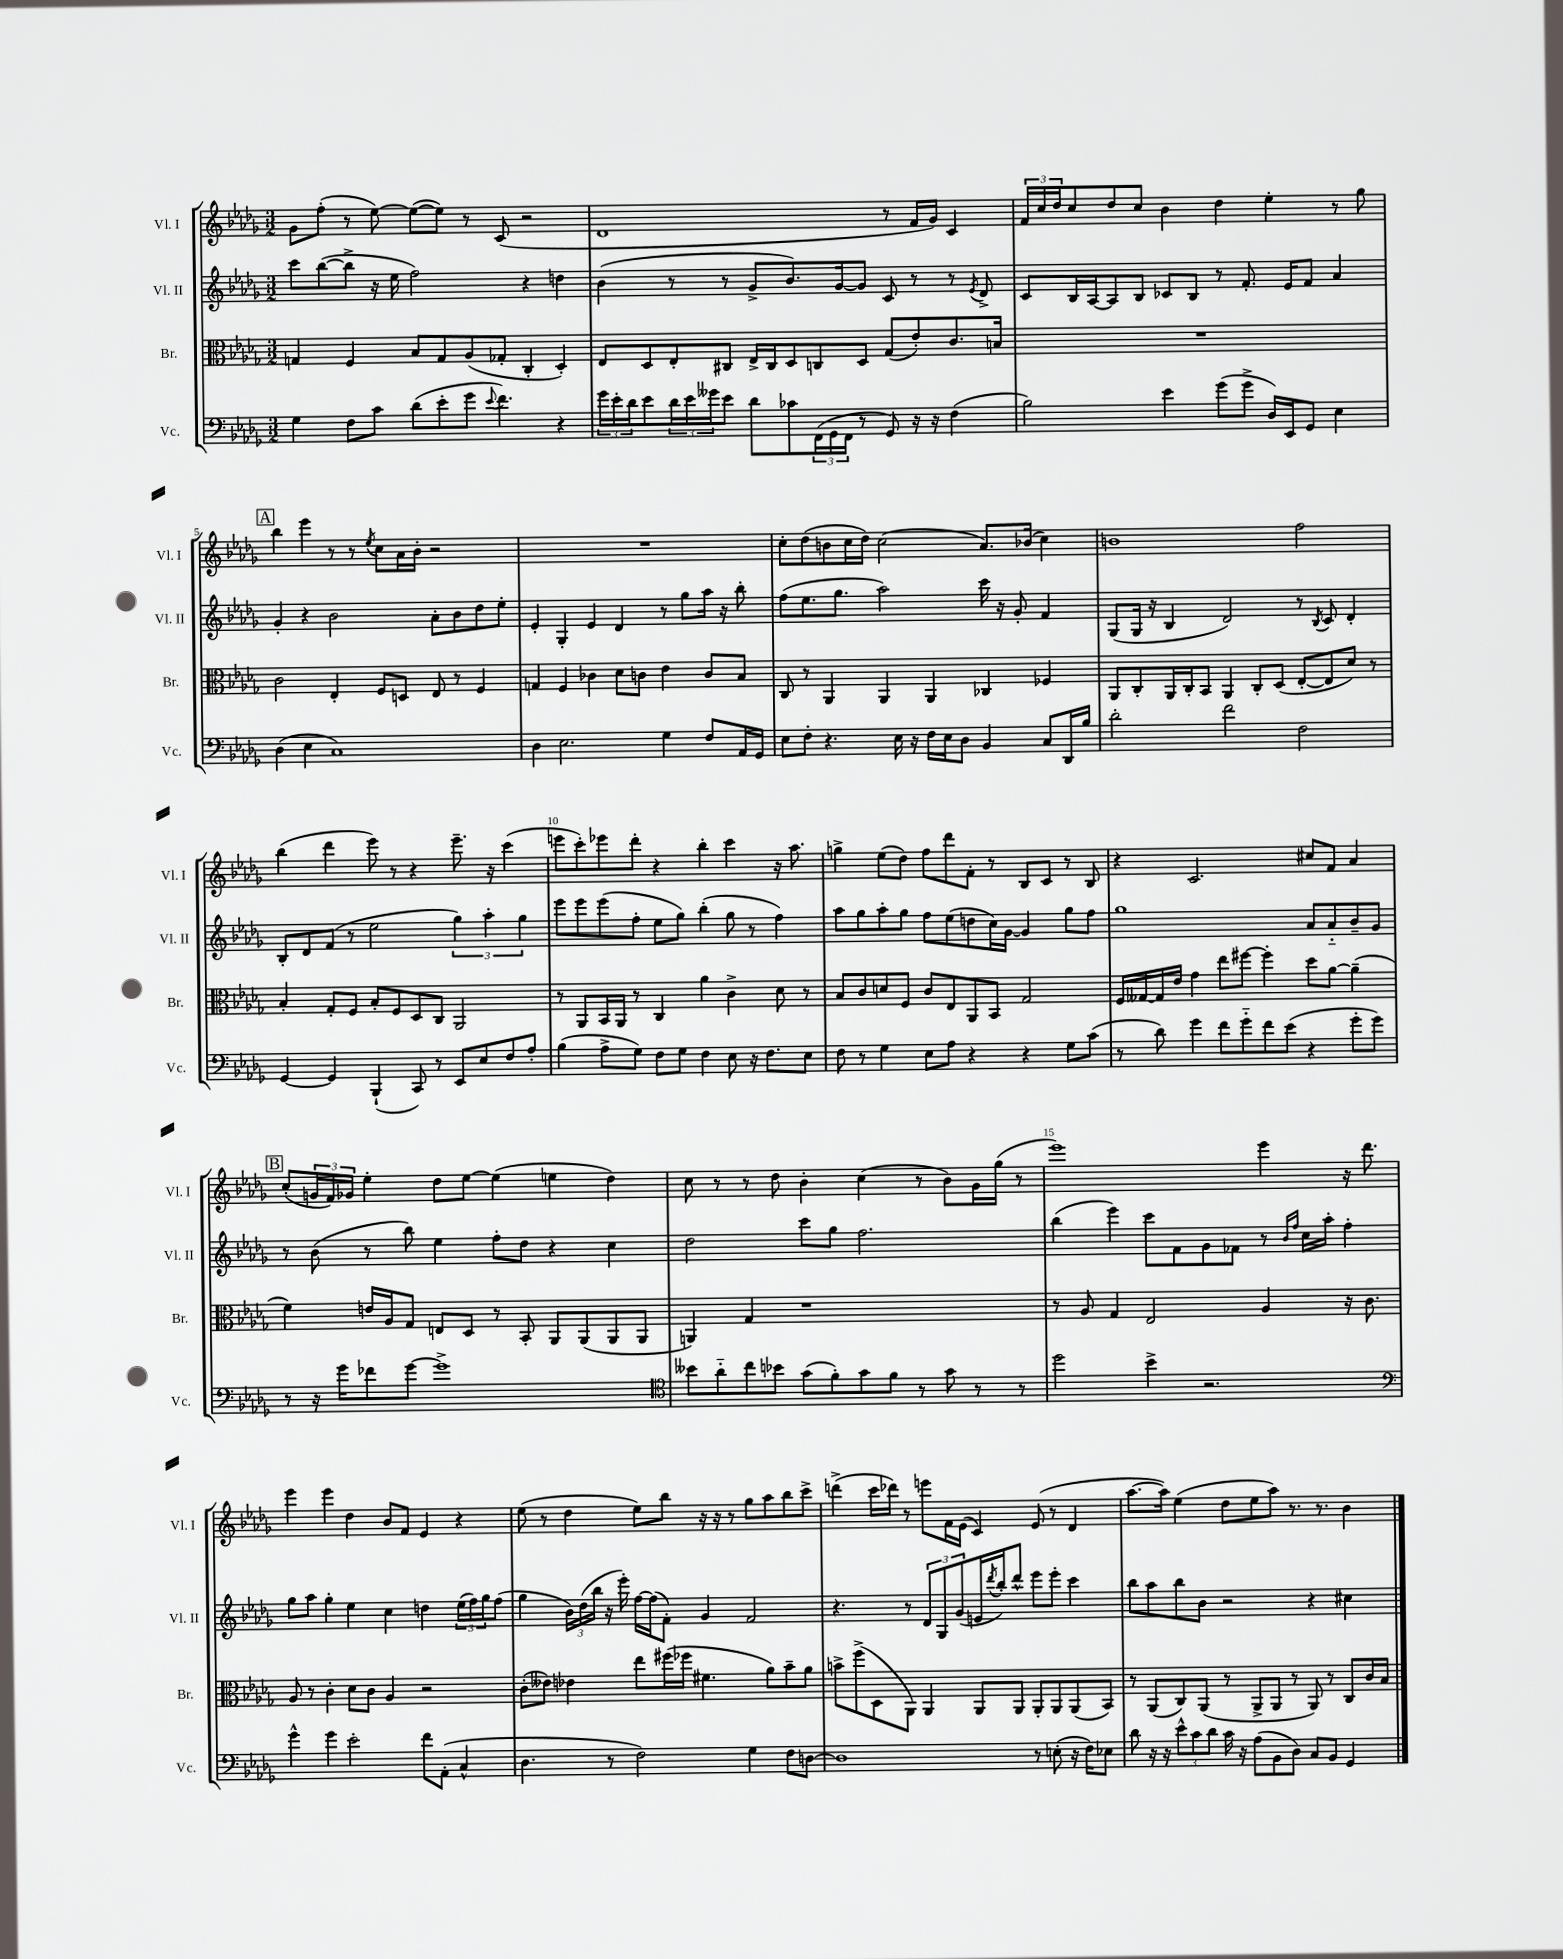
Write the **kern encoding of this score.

**kern	**kern	**kern	**kern
*part4	*part3	*part2	*part1
*staff4	*staff3	*staff2	*staff1
*I"Vc.	*I"Br.	*I"Vl. II	*I"Vl. I
*I'Vc.	*I'Br.	*I'Vl. II	*I'Vl. I
*clefF4	*clefC3	*clefG2	*clefG2
*k[b-e-a-d-g-]	*k[b-e-a-d-g-]	*k[b-e-a-d-g-]	*k[b-e-a-d-g-]
*M3/2	*M3/2	*M3/2	*M3/2
=2	=2	=2	=2
4G-\	4Gn/	8ccc\L	8g-\L
.	.	([8bb-\	(8ff'\J
8F\L	4F/	8bb-^\J]	8r
8c\J	.	16r	[8ee-\)
.	.	16ee-\	.
(8d-\L	8B-/L	2ff\)	(8ee-\L_
8e-'\	8G/	.	8ee-\J])
8g-\J	(8A-/	.	8r
8qqe-/	.	.	.
4.f\)	8G-X'/J	.	(8c/
.	4C'/	4r	2r
4r	4D-'/)	4ddn\	.
=3	=3	=3	=3
24g-\LL	8E-/L	(4b-\	1d-
24e-'\	.	.	.
24d-\J	.	.	.
8e-\	8D-/	.	.
24d-\L	8E-'/	8r	.
24e-\	.	.	.
24g--X\J	.	.	.
8e-\J	8C#X/J	8r	.
8d-\L	16E-^/LL	8g-^/L	.
.	16C#/J	.	.
8c-X\	8D-/	8.b-/)	.
(24FF\L	8Cn/	.	.
24GG-\	.	.	.
.	.	[16g-/k	.
24FF\JJ	.	.	.
8r	8D-/J	8g-/J]	.
8GG-/)	(8G-/L	8c/	8r
16r	8e-'/)	8r	16f/LL
16r	.	.	16g-/JJ)
(4F\	8.c/	8r	4c/
.	.	8qe-/	.
.	.	8d-^/	.
.	16Bn/Jk	.	.
=4	=4	=4	=4
2B-\)	1.r	8c/L	24f/LL
.	.	.	24cc/
.	.	.	24dd-/J
.	.	16B-/L	8cc/
.	.	[16A-/J	.
.	.	8A-/]	8dd-/
.	.	8B-/J	8cc/J
4e-\	.	8c-X/L	4b-\
.	.	8B-/J	.
(8g-\L	.	8r	4dd-\
8g-^\J	.	8.f'/	.
16D-/LL)	.	.	4ee-'\
16EE-/J	.	16e-/KL	.
8GG-/J	.	8f/J	.
4E-\	.	4a-/	8r
.	.	.	8gg-\
!!LO:LB:g=z
!!LO:REH:place=s1:t=A
=5	=5	=5	=5
(4D-\	2c\	4g-'/	4bb-\
4E-\	.	4r	4eee-\
1C)	4E-'/	2b-\	8r
.	.	.	8r
.	.	.	8qee-/
.	8F/L	.	8cc\L
.	8Dn/J	.	16a-\L
.	.	.	16b-'\JJ
.	8E-/	8a-'\L	2r
.	8r	8b-\	.
.	4F/	8dd-\	.
.	.	8ee-'\J	.
=6	=6	=6	=6
4D-\	4Gn/	4e-'/	1.r
2.E-\	4F/	4G-'/	.
.	4c-X\	4e-/	.
.	8d-\L	4d-/	.
.	8cn\J	.	.
4G-\	4e-\	8r	.
.	.	8gg-\L	.
8F/L	8c/L	16aa-\Jk	.
.	.	16r	.
16AA-/L	8B-/J	8bb-'\	.
16GG-/JJ	.	.	.
=7	=7	=7	=7
8E-\L	8C/	(8ff\L	8cc'\L
8F'\J	8r	8.ee-\	(8dd-\
4.r	4AA-/	.	8bn\
.	.	8.gg-\J	.
.	.	.	16cc\L
.	.	.	16dd-\JJ)
.	4AA-/	2aa-\)	(2cc\
16E-\	.	.	.
16r	.	.	.
16F\LL	4AA-/	.	.
16E-\J	.	.	.
8D-\J	.	.	.
4BB-/	4C-X/	16ccc\	8.a-/L)
.	.	16r	.
.	.	8g-'/	.
.	.	.	(16b-X/Jk
8C/L	4F-X/	4f/	4cc\)
16DD-/L	.	.	.
16B-/JJ	.	.	.
=8	=8	=8	=8
2d-'\	8AA-/L	(8G-/L	1bn
.	8C'/	16G-/Jk	.
.	.	16r	.
.	16AA-/L	4B-/	.
.	16C'/J	.	.
.	8BB-/J	.	.
2f\	4AA-/	2d-/)	.
.	8C'/L	.	.
.	(8D-/J	.	.
2F\	[8E-'/L	8r	2ff\
.	.	8qB-/	.
.	8E-/]	8c/	.
.	8d-/J)	4d-'/	.
.	8r	.	.
!!LO:LB:g=z
=9	=9	=9	=9
[4GG-/	4B-'/	8B-'/L	(4bb-\
.	.	8d-/	.
4GG-/]	8G-'/L	(8f/J	4ddd-\
.	8F/J	8r	.
(4BBB-`/	8B-'/L	2ee-\	8eee-\)
.	8F/	.	8r
8CC/)	8D-/	.	4r
8r	8C/J	.	.
8EE-/L	2AA-/	6gg-\)	8.eee-~\
8E-/	.	.	.
.	.	6aa-'\	.
.	.	.	16r
8F/	.	.	(4ccc\
.	.	6gg-\	.
8A-'/J	.	.	.
=10	=10	=10	=10
(4B-\	8r	8eee-\L	8eeen\L
.	8AA-/L	8eee-\	8ccc'\)
8A-^\L	16BB-/L	(8eee-\	8eee-X\
.	16AA-/JJ	.	.
8G-\J)	8r	8ff'\J	8ddd-'\J
8F\L	4C/	8ee-\L	4r
8G-\J	.	8gg-\J)	.
4F\	4a-\	(4bb-'\	4bb-'\
8E-\	4c^\	8gg-\	4ccc\
16r	.	8r	.
8.F\L	.	.	.
.	8d-\	4ff\)	16r
.	.	.	8.aa-\
8E-\J	8r	.	.
=11	=11	=11	=11
8F\	8B-/L	8aa-\L	4ggn^\
8r	8c/	8gg-\	.
4G-\	8dn/	8aa-'\	(8ee-\L
.	8F/J	8gg-\J	8dd-\J)
8E-\L	8c/L	8ff\L	8ff\L
8A-\J	8E-/	(8ee-\	8ddd-\
4r	8AA-/	8ddn\	8f'\J
.	8BB-/J	16cc\L)	8r
.	.	[16g-\JJ	.
4r	2G-/	4g-/]	8B-/L
.	.	.	8c/J
8G-\L	.	8gg-\L	8r
(8c\J	.	8ff\J	8B-/
=12	=12	=12	=12
8r	16F/LL	1gg-	4r
.	[16G--X/	.	.
8d-\)	16G--/]	.	.
.	16e-/JJ	.	.
4g-\	4g-\	.	2.c/
8f\L	8ee-\L	.	.
8g-\	[8ff#X\J	.	.
8f\	4ff#'\]	.	.
(8e-\J	.	.	.
4r	8dd-\L	8a-/L	8cc#X/L
.	[8a-\J	8a-/	8f/J
8g-'\L	(4a-~\]	8b-~/	4a-/
8g-\J)	.	8g-/J	.
!!LO:LB:g=z
!!LO:REH:place=s1:t=B
=13	=13	=13	=13
8r	4f\)	8r	(8cc'/L
16r	.	(8b-\	24gn/L
.	.	.	24f/)
16g-\KL	.	.	.
.	.	.	24g-X/JJ
8f-X\	16en/LL	8r	4ee-'\
.	16A-/J	.	.
[8g-\J	8G-/J	8bb-\)	.
1g-^]	8En/L	4ee-\	8dd-\L
.	8D-/J	.	[8ee-\J
.	8r	8ff'\L	(4ee-\]
.	8BB-'/	8dd-\J	.
.	8AA-/L	4r	4een\
.	(8AA-/	.	.
.	8AA-/	4cc\	4dd-\)
.	8AA-/J	.	.
=14	=14	=14	=14
*clefC4	*	*	*
8b--X\L	4AAn/)	2dd-\	8cc\
8a-\	.	.	8r
8cc\	4G-/	.	8r
8b-X\J	.	.	8dd-\
(8g-\L	1r	8ccc\L	4b-'\
8f'\)	.	8gg-\J	.
8g-\	.	2.ff\	(4cc\
8f\J	.	.	.
8r	.	.	8r
8g-\	.	.	8b-\L)
8r	.	.	16g-\L
.	.	.	(16gg-\JJ
8r	.	.	8r
=15	=15	=15	=15
2dd-\	8r	(4bb-\	1eee-)
.	8A-/	.	.
.	4G-/	4eee-\)	.
4b-^\	2E-/	8ccc\L	.
.	.	8f\	.
2.r	.	8g-\	.
.	.	8f-X\J	.
.	4A-/	8r	4eee-\
.	.	16qqb-/LL	.
.	.	16qqff/JJ	.
.	.	16cc\LL	.
.	.	16aa-'\JJ	.
.	16r	4ff'\	16r
.	8.c\	.	8.ddd-\
!!LO:LB:g=z
=16	=16	=16	=16
*clefF4	*	*	*
4g-^^\	8A-/	8gg-\L	4eee-\
.	8r	8aa-\J	.
4g-\	4c'\	4gg-'\	4eee-\
2e-'\	8d-\L	4ee-\	4dd-\
.	8c\J	.	.
.	4A-/	4cc\	8b-/L
.	.	.	8f/J
8f\L	2r	4ddn\	4e-/
(8AA-'\J	.	.	.
4C^^/	.	(24ee-\LL	4r
.	.	24ff\)	.
.	.	24gg-\J	.
.	.	(8ff\J	.
=17	=17	=17	=17
4.D-\	(8c'\L	4gg-\	(8ee-\
.	8e--X\J)	.	8r
.	4e-X\	24b-\LL)	4dd-\
.	.	(24dd-\	.
.	.	24bb-\JJ	.
8r	.	16r	.
.	.	16eee-'\)	.
2F\)	8ee-\L	[16ff\LL	8ee-\L)
.	.	(16ff\J]	.
.	(16ff#X\L	8f'\J)	8bb-\J
.	16ff-X\JJ	.	.
.	4.f#X\	4g-/	16r
.	.	.	16r
.	.	.	8r
4G-\	.	2f/	8gg-\L
.	8a-\L)	.	8aa-\
8F\L	8b-~\	.	8bb-\
[8Dn\J	8a-\J	.	8ccc^\J
=18	=18	=18	=18
1D]	8bn^\L	4.r	(4dddn^\
.	(8ff^\	.	.
.	8D-\	.	16ccc\LL
.	.	.	16ddd-X\JJ)
.	8AA-\J)	8r	8r
.	4AA-/	12d-/L	8eeen\L
.	.	12G-/	.
.	.	.	16f\L
.	.	(12g-/	.
.	.	.	(16e-\JJ
.	8AA-/L	16en/L	4c/)
.	.	8qddd-/	.
.	.	16bb-'/J)	.
.	8AA-/J	8ddd-^^/J	.
8r	8AA-'/L	8eee-\L	(8e-/
(8En'\	8AA-/	8eee-'\J	8r
16r	(8AA-/	4ccc\	4d-/
16F\KL)	.	.	.
8E-X\J	8BB-/J)	.	.
=19	=19	=19	=19
8d-\	8r	8bb-\L	[8.aa-\L
16r	(8AA-/L	8aa-\	.
16r	.	.	16aa-\Jk])
12e-^^\L	8C/)	8bb-\	(4ee-\
12c\	.	.	.
.	(8AA-/J	8b-\J	.
12d-\J	.	.	.
16c\	8r	2r	8dd-\L
16r	.	.	.
(8A-\L	8AA-^/L	.	8ee-\
8BB-\	8AA-/J	.	8aa-\J)
8D-\J)	8r	.	8.r
8C/L	8AA-/)	4r	.
.	.	.	8.r
8BB-/J	8r	.	.
4GG-/	8C/L	4cc#X\	4b-\
.	16c/L	.	.
.	16B-/JJ	.	.
==	==	==	==
*-	*-	*-	*-
